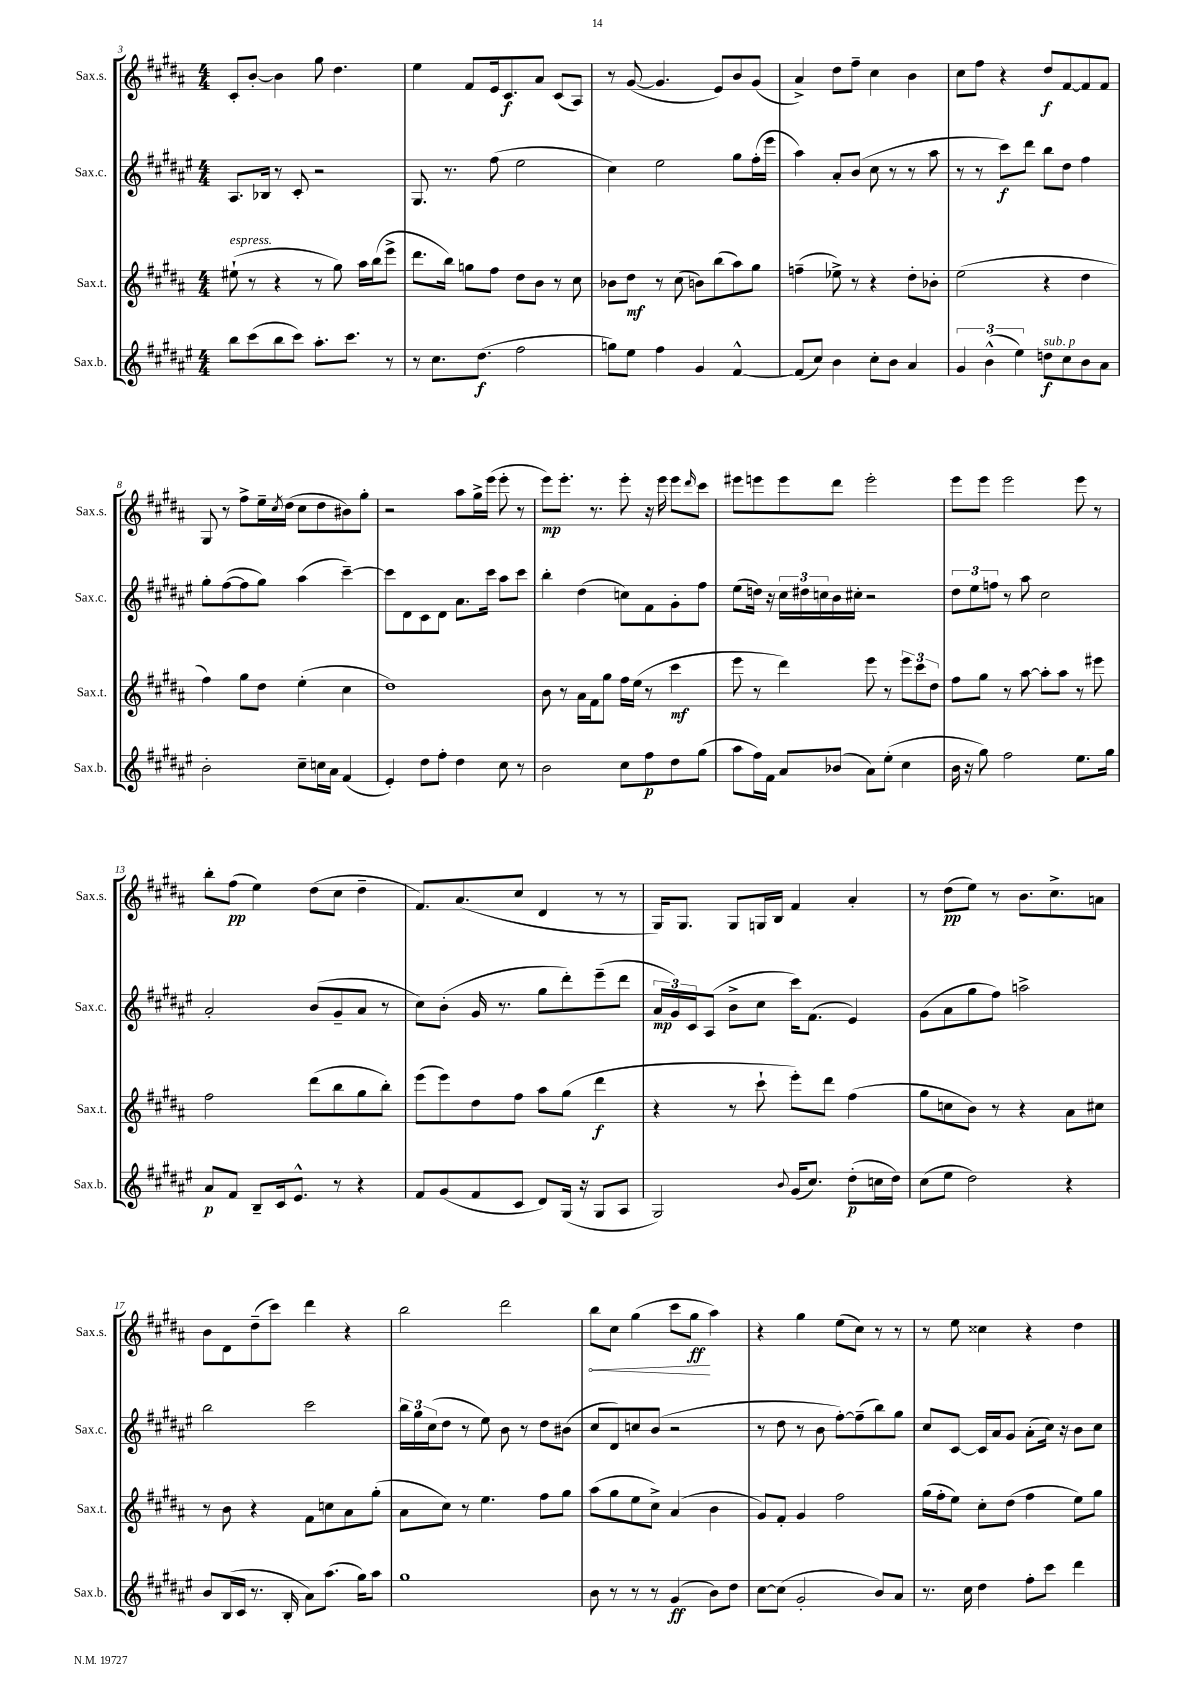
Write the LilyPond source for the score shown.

<<
\new StaffGroup <<
\new Staff = "s0" \with { instrumentName = "Sax.s." shortInstrumentName = "Sax.s." } {
    \clef treble \key b \major \numericTimeSignature \time 4/4
    cis'8-. b'8~-. b'4 gis''8 dis''4. |
    e''4 fis'8 e'16 cis'8.\f ais'8 cis'8( ais8) |
    r8 gis'8~( gis'4. e'8) b'8 gis'8( |
    ais'4->) dis''8 fis''8-- cis''4 b'4 |
    cis''8 fis''8 r4 dis''8\f fis'8~ fis'8 fis'8 |
    gis8 r8 fis''8-> e''16-- \acciaccatura { cis''8 } dis''16( cis''8 dis''8 bis'8) gis''8-. |
    r2 ais''8 gis''16-> e'''16( e'''8-. r8 |
    e'''8\mp) e'''8.-. r8. e'''8-. r16 e'''16 e'''8 \grace { dis'''16 } cis'''8 |
    eis'''8 e'''8 e'''8 dis'''8 e'''2-. |
    e'''8 e'''8 e'''2 e'''8 r8 |
    b''8-. fis''8\pp( e''4) dis''8( cis''8 dis''4-- |
    fis'8.) ais'8.( cis''8 dis'4 r8 r8 |
    gis16) gis8. gis8 g16 b16 fis'4 ais'4-. |
    r8 dis''8\pp( e''8) r8 b'8. cis''8.-> a'8 |
    b'8 dis'8 dis''8--( cis'''8) dis'''4 r4 |
    b''2 dis'''2 |
    \once \override Hairpin.circled-tip = ##t b''8\< cis''8 gis''4( cis'''8 gis''8\ff\! ais''4) |
    r4 gis''4 e''8( cis''8) r8 r8 |
    r8 e''8 cisis''4 r4 dis''4 \bar "|." |
}
\new Staff = "s1" \with { instrumentName = "Sax.c." shortInstrumentName = "Sax.c." } {
    \clef treble \key fis \major \numericTimeSignature \time 4/4
    ais8. bes16 r8 cis'8-. r2 |
    gis8. r8. fis''8( eis''2 |
    cis''4) eis''2 gis''8 fis''16-.( eis'''16 |
    ais''4) ais'8-. b'8( cis''8 r8 r8 ais''8 |
    r8 r8 cis'''8\f) dis'''8 b''8 dis''8 fis''4 |
    gis''8-. fis''8~( fis''8 gis''8) ais''4( cis'''4~--) |
    cis'''8 dis'8 cis'8 dis'8 ais'8. cis'''16 ais''8 cis'''8 |
    b''4-. dis''4( c''8) fis'8 gis'8-. fis''8 |
    eis''8( d''16) r16 \tuplet 3/2 { cis''16 dis''16 c''16 } b'16 cis''16-. r2 |
    \tuplet 3/2 { dis''8 eis''8 f''8 } r8 ais''8 cis''2 |
    ais'2-. b'8( gis'8-- ais'8 r8 |
    cis''8) b'8-.( gis'16 r8. gis''8 dis'''8-.) eis'''8--( dis'''8 |
    \tuplet 3/2 { ais'16\mp gis'16) cis'16 } ais8( b'8-> cis''8 cis'''16) fis'8.( eis'4) |
    gis'8( ais'8 gis''8 fis''8) a''2-> |
    b''2 cis'''2 |
    \tuplet 3/2 { b''16 gis''16 cis''16( } dis''8 r8 eis''8) b'8 r8 dis''8 bis'8( |
    cis''8 dis'8) c''8 b'8( r2 |
    r8 dis''8 r8 b'8 fis''8~-.) fis''8--( b''8) gis''8 |
    cis''8 cis'8~ cis'16 ais'16 gis'8 ais'8-.( cis''16) r16 b'8 cis''8 \bar "|." |
}
\new Staff = "s2" \with { instrumentName = "Sax.t." shortInstrumentName = "Sax.t." } {
    \clef treble \key b \major \numericTimeSignature \time 4/4
    eis''8-!^\markup { \italic "espress." }( r8 r4 r8 gis''8) ais''16 b''16( e'''8-> |
    dis'''8. b''16) g''8 fis''8 dis''8 b'8 r8 cis''8 |
    bes'8 dis''8\mf r8 cis''8( b'8) b''8( ais''8) gis''8 |
    f''4--( ees''8->) r8 r4 dis''8-. bes'8-. |
    e''2( r4 dis''4 |
    fis''4) gis''8 dis''8 e''4-.( cis''4 |
    dis''1) |
    b'8 r8 ais'16 fis'16 gis''8 fis''16 e''16( r8 cis'''4\mf |
    e'''8 r8 dis'''4) e'''8 r8 \tuplet 3/2 { e'''8 cis'''8 dis''8 } |
    fis''8 gis''8 r8 ais''8~ ais''8-. ais''8 r8 eis'''8 |
    fis''2 dis'''8( b''8 gis''8 b''8-.) |
    e'''8( e'''8) dis''8 fis''8 ais''8 gis''8( dis'''4\f |
    r4 r8 cis'''8-! e'''8-.) dis'''8 fis''4( |
    gis''8 c''8 b'8) r8 r4 ais'8 cis''8 |
    r8 b'8 r4 fis'8 c''8 ais'8 gis''8-.( |
    ais'8 cis''8) r8 e''4. fis''8 gis''8 |
    ais''8( gis''8 e''8 cis''8->) ais'4( b'4 |
    gis'8) fis'8-. gis'4 fis''2 |
    gis''16( fis''16-. e''8) cis''8-. dis''8( fis''4 e''8) gis''8 \bar "|." |
}
\new Staff = "s3" \with { instrumentName = "Sax.b." shortInstrumentName = "Sax.b." } {
    \clef treble \key fis \major \numericTimeSignature \time 4/4
    b''8 cis'''8( b''8 cis'''8) ais''8.-. cis'''8. r8 |
    r8 cis''8. dis''8.\f( fis''2 |
    g''8) eis''8 fis''4 gis'4 fis'4~-^ |
    fis'8( cis''8) b'4 cis''8-. b'8 ais'4 |
    \tuplet 3/2 { gis'4 b'4-^( eis''4) } d''8\f^\markup { \italic "sub. p" } cis''8 b'8 ais'8 |
    b'2-. cis''8-- c''16 ais'16 fis'4( |
    eis'4-.) dis''8 fis''8-. dis''4 cis''8 r8 |
    b'2 cis''8 fis''8\p dis''8 gis''8( |
    ais''8 fis''16) fis'16 ais'8 bes'8( ais'8) eis''8-.( cis''4 |
    b'16 r16 gis''8) fis''2 eis''8. gis''16 |
    ais'8\p fis'8 b8-- cis'16 eis'8.-^ r8 r4 |
    fis'8 gis'8( fis'8 cis'8 dis'8) gis16( r16 gis8 ais8 |
    gis2) \appoggiatura { b'8 } gis'16( cis''8.) dis''8-.\p( c''16 dis''16) |
    cis''8( eis''8 dis''2) r4 |
    b'8 b16( cis'16 r8. b16-. ais'8) ais''8.( gis''16) ais''8 |
    gis''1 |
    b'8 r8 r8 r8 gis'4\ff( b'8) dis''8 |
    cis''8~ cis''8( gis'2-. b'8) ais'8 |
    r8. cis''16 dis''4 fis''8-. cis'''8 dis'''4 \bar "|." |
}
>>
>>
\layout { \context { \Score currentBarNumber = #3 } }
